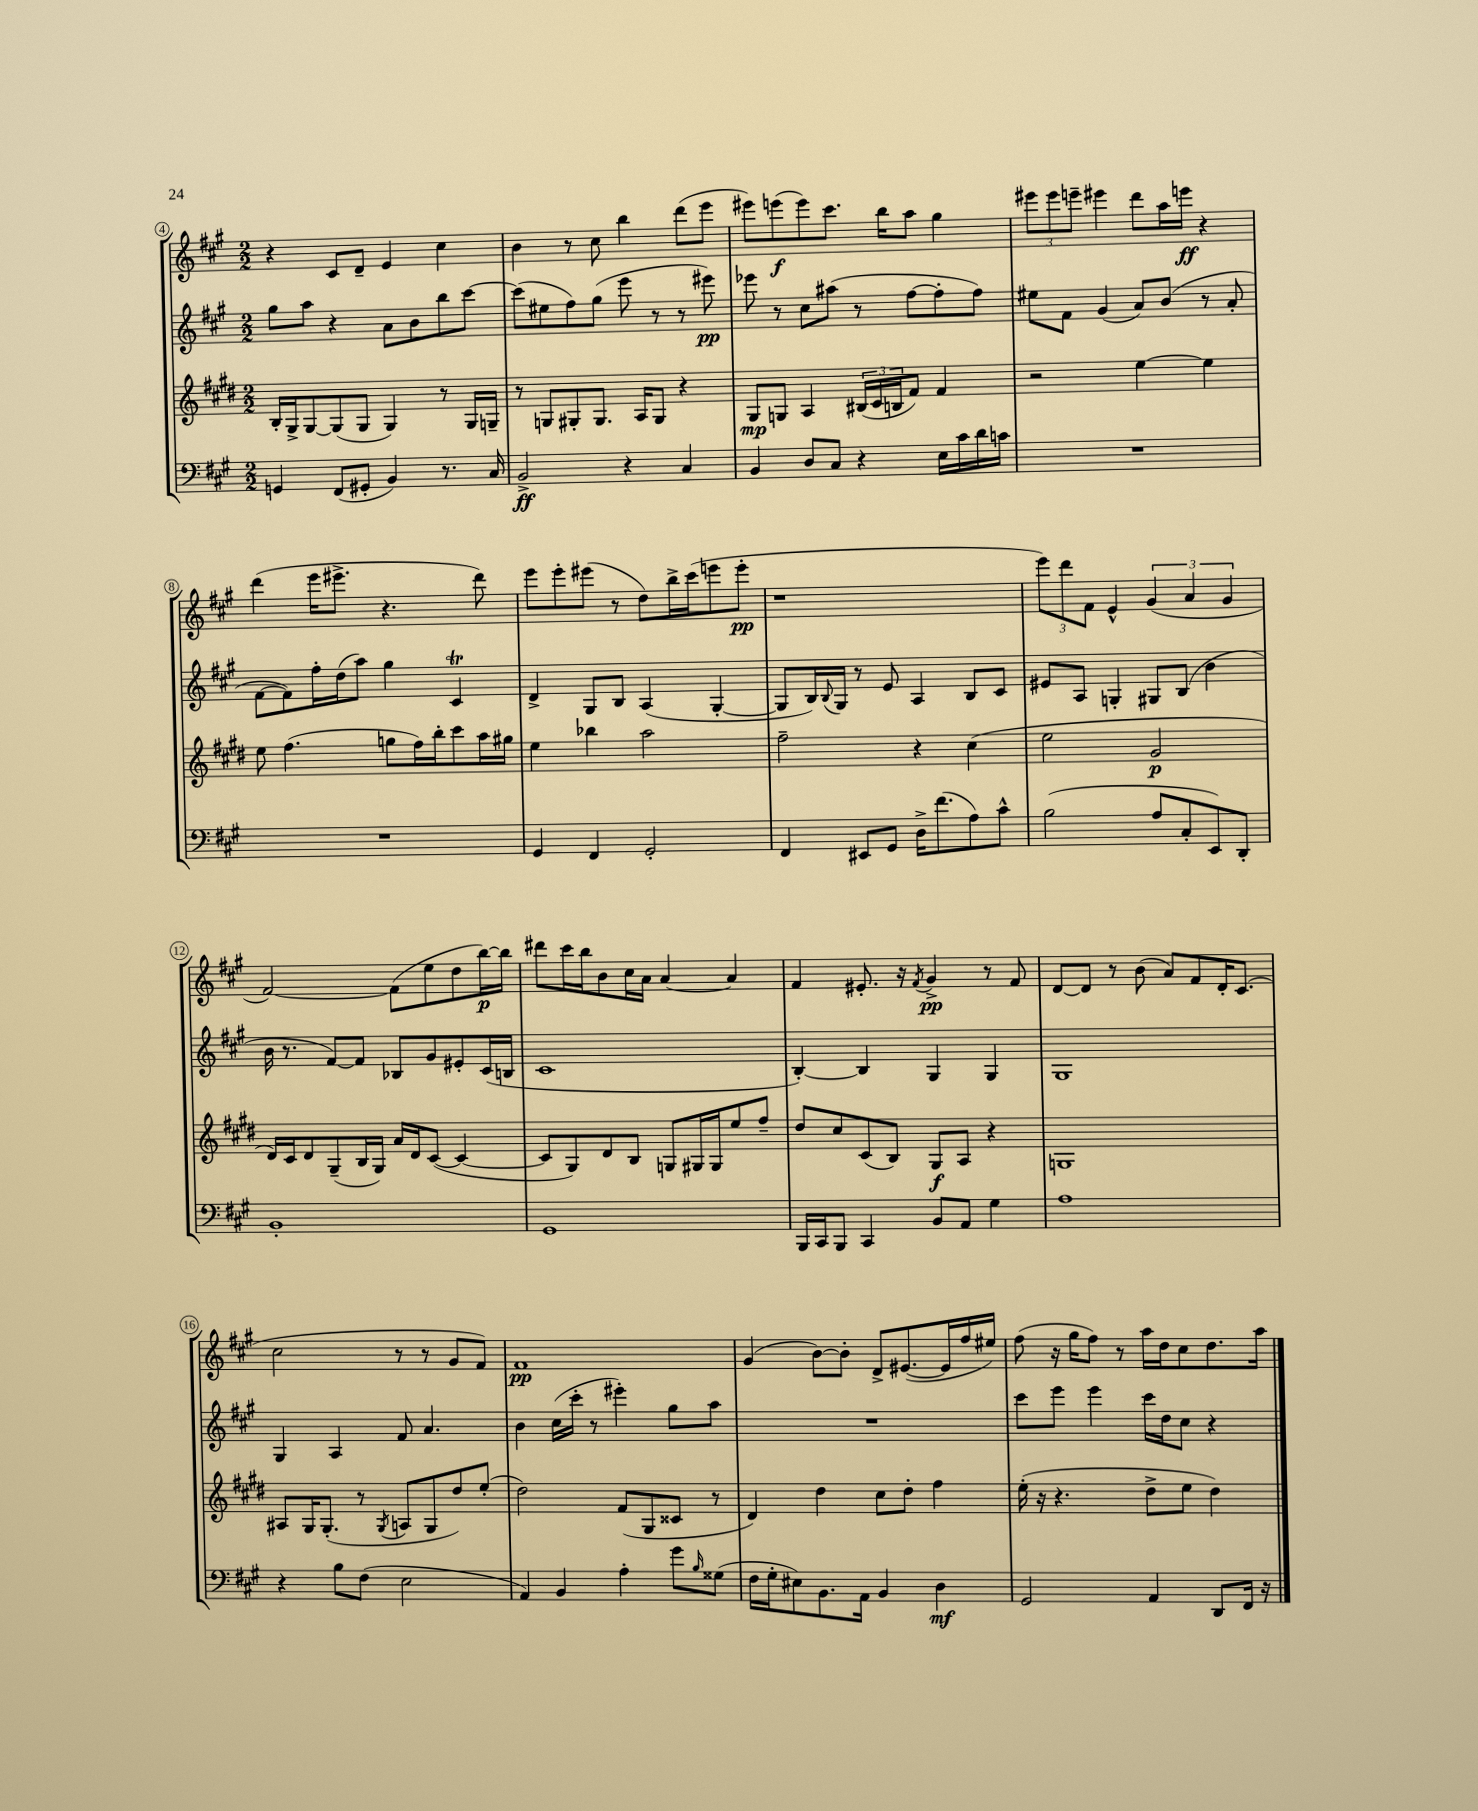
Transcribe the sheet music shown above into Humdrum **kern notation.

**kern	**kern	**kern	**kern
*staff4	*staff3	*staff2	*staff1
*clefF4	*clefG2	*clefG2	*clefG2
*k[f#c#g#]	*k[f#c#g#d#]	*k[f#c#g#]	*k[f#c#g#]
*M2/2	*M2/2	*M2/2	*M2/2
4GG	16B'	8gg#	4r
.	16G#^	.	.
.	[8G#	8aa	.
(8FF#	(8G#]	4r	8c#
8GG#'	8G#	.	8d~
4BB)	4G#)	8a	4e
.	.	8b	.
8.r	8r	8bb	4cc#
.	16G#	[8ccc#	.
16C#	16G~	.	.
=	=	=	=
2BB^	8r	(8ccc#]	4b
.	8G	8ee#	.
.	8G#'	8ff#)	8r
.	8.G#	(8gg#	8cc#
4r	.	8eee	4bb
.	16A	.	.
.	8G#	8r	.
4C#	4r	8r	(8ddd
.	.	8eee#)	8eee
=	=	=	=
4BB	8G#	8eee-	8eee#)
.	8G	8r	(8eee
8D	4A	8cc#	8eee)
8C#	.	(8aa#	8.ccc#
4r	(24B#	8r	.
.	24c#	.	.
.	.	.	16bb
.	24B	.	.
.	8f#)	[8ff#	8aa
16E	4f#	8ff#']	4gg#
16c#	.	.	.
16d	.	8ff#)	.
16c	.	.	.
=	=	=	=
1r	2r	8ee#	12eee#
.	.	.	12eee#
.	.	8f#	.
.	.	.	12eee~
.	.	(4g#	4eee#
.	[4ee	8a)	8ddd
.	.	(8b	16aa
.	.	.	16eee
.	4ee]	8r	4r
.	.	8a'	.
=	=	=	=
1r	8ee	[8f#	(4ddd
.	(4.ff#	8f#])	.
.	.	16ff#'	16eee
.	.	(16dd	8.eee#^
.	.	8aa)	.
.	8gg	4gg#	4.r
.	16ff#)	.	.
.	16bb'	.	.
.	8ccc#	4c#	.
.	16aa	.	8ddd)
.	16gg#	.	.
=	=	=	=
4GG#	4ee	4d^	8eee
.	.	.	8eee'
4FF#	4bb-	8G#	(8eee#
.	.	8B	8r
2GG#'	2aa	(4A	8dd)
.	.	.	16bb^
.	.	.	(16ccc#
.	.	[4G#'	8eee
.	.	.	8eee'
=	=	=	=
4FF#	2ff#~	8G#]	1r
.	.	16B)	.
.	.	8qqB	.
.	.	16G#	.
8EE#	.	8r	.
8GG#	.	8e	.
16D^	4r	4A	.
(8.f#	.	.	.
8A)	(4cc#	8B	.
8c#^^	.	8c#	.
=	=	=	=
(2B	2ee	8e#	12eee)
.	.	.	12ddd
.	.	8A	.
.	.	.	12f#
.	.	4G'	4e^^
8A	2g#	8G#	(6g#
8C#'	.	(8B	.
.	.	.	6a
8EE)	.	4b	.
.	.	.	6g#
8DD'	.	.	.
=	=	=	=
1BB'	16d#)	16b	[2f#)
.	16c#	8.r	.
.	8d#	.	.
.	(8G#~	[8f#)	.
.	16B	8f#]	.
.	16G#)	.	.
.	16a	8B-	(8f#]
.	16d#	.	.
.	([8c#	8g#	8ee
.	4c#_	8e#'	8dd
.	.	(16c#	[16bb)
.	.	16B	16bb]
=	=	=	=
1GG#	8c#]	1c#	8ddd#
.	8G#)	.	16ccc#
.	.	.	16bb
.	8d#	.	8b
.	8B	.	16cc#
.	.	.	16a
.	8G	.	[4a
.	16G#	.	.
.	16G#	.	.
.	8ee	.	4a]
.	8ff#~	.	.
=	=	=	=
16BBB	8dd#	[4B')	4f#
16CC#	.	.	.
8BBB	8cc#	.	.
4CC#	(8c#	4B]	8.e#'
.	8B)	.	.
.	.	.	16r
.	.	.	8qf#
8BB	8G#	4G#	4g#^
8AA	8A	.	.
4G#	4r	4G#	8r
.	.	.	8f#
=	=	=	=
1A	1G	1G#	[8d
.	.	.	8d]
.	.	.	8r
.	.	.	(8b
.	.	.	8a)
.	.	.	8f#
.	.	.	16d'
.	.	.	(8.c#
=	=	=	=
4r	8A#	4G#	2cc#
.	16G#	.	.
.	(8.G#'	.	.
8B	.	4A	.
(8F#	8r	.	.
.	8qG#	.	.
2E	8A	8f#	8r
.	8G#	4.a	8r
.	8dd#)	.	8g#
.	(8ee'	.	8f#)
=	=	=	=
4AA)	2dd#)	4b	1f#
4BB	.	(16cc#	.
.	.	16ccc#'	.
.	.	8r	.
4A'	(8f#	4eee#')	.
.	8G#	.	.
8g#	8c##	8gg#	.
16qqB	.	.	.
(8G##	8r	8aa	.
=	=	=	=
16F#	4d#)	1r	(4g#
16G#'	.	.	.
8E#)	.	.	.
8.BB	4dd#	.	[8b)
.	.	.	8b']
16AA	.	.	.
4BB	8cc#	.	8d^
.	8dd#'	.	([8.e#
4D	4ff#	.	.
.	.	.	16e#]
.	.	.	16ff#
.	.	.	16ee#)
=	=	=	=
2GG#	(16ee'	8ccc#	(8ff#
.	16r	.	.
.	4.r	8eee	16r
.	.	.	16gg#
.	.	4eee	8ff#)
.	.	.	8r
4AA	8dd#^	16ccc#	16aa
.	.	16dd	16dd
.	8ee	8cc#	8cc#
8DD	4dd#)	4r	8.dd
16FF#	.	.	.
16r	.	.	16aa
==	==	==	==
*-	*-	*-	*-
